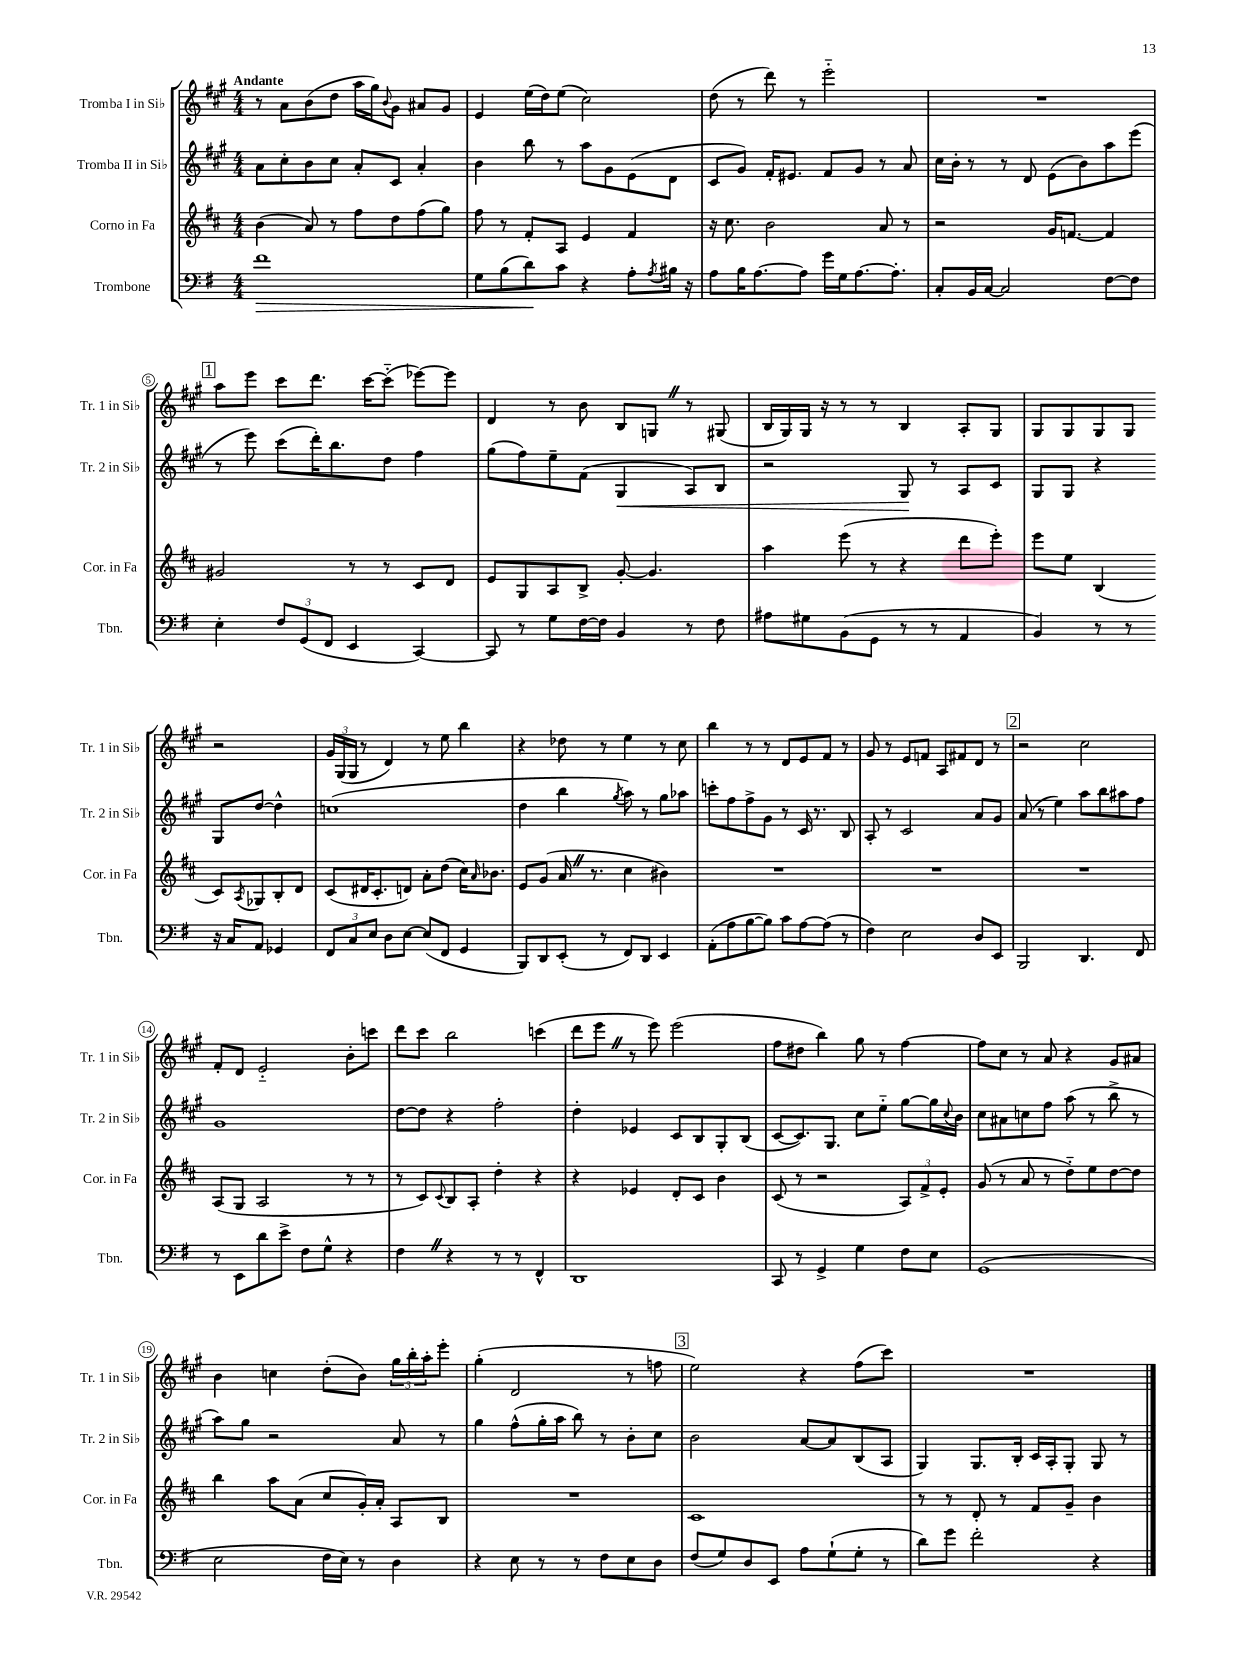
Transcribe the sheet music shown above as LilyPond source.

<<
\new StaffGroup <<
\new Staff = "s0" \with { instrumentName = "Tromba I in Sib" shortInstrumentName = "Tr. 1 in Sib" } {
    \clef treble \key a \major \numericTimeSignature \time 4/4 \tempo "Andante"
    r8 a'8 b'8( d''8 a''16 gis''16) \appoggiatura { b'8 } gis'8 ais'8 gis'8 |
    e'4 e''16( d''16) e''8( cis''2) |
    d''8( r8 d'''8) r8 e'''2-_ |
    R1 |
    \mark \markup { \box "1" } a''8 e'''8 cis'''8 d'''8. cis'''16~ cis'''8-_( ees'''8~) ees'''8 |
    d'4 r8 b'8 b8 g8 \once \override BreathingSign.text = \markup { \musicglyph "scripts.caesura.straight" } \breathe r8 gis8( |
    b16 gis16) gis16 r16 r8 r8 b4 a8-. gis8 |
    gis8 gis8 gis8 gis8 r2 |
    \tuplet 3/2 { gis'16 gis16( gis16 } r8 d'4) r8 e''8 b''4 |
    r4 des''8 r8 e''4 r8 cis''8 |
    b''4 r8 r8 d'8 e'8 fis'8 r8 |
    gis'8 r8 e'8 f'8 a8 fis'8 d'8 r8 |
    \mark \markup { \box "2" } r2 cis''2 |
    fis'8-. d'8 e'2-_ b'8-. c'''8 |
    d'''8 cis'''8 b''2 c'''4( |
    d'''8 e'''8 \once \override BreathingSign.text = \markup { \musicglyph "scripts.caesura.straight" } \breathe r8 e'''8) e'''2( |
    fis''8 dis''8 b''4) gis''8 r8 fis''4~ |
    fis''8 cis''8 r8 a'8 r4 gis'8 ais'8 |
    b'4 c''4 d''8-.( b'8) \tuplet 3/2 { gis''16 b''16-. a''16-. } e'''8-. |
    gis''4-.( d'2 r8 f''8 |
    \mark \markup { \box "3" } e''2) r4 fis''8( cis'''8) |
    R1 \bar "|." |
}
\new Staff = "s1" \with { instrumentName = "Tromba II in Sib" shortInstrumentName = "Tr. 2 in Sib" } {
    \clef treble \key a \major \numericTimeSignature \time 4/4
    a'8 cis''8-. b'8 cis''8 a'8-. cis'8 a'4-. |
    b'4 b''8 r8 a''8 gis'8 e'8( d'8 |
    cis'8 gis'8) fis'16-. eis'8. fis'8 gis'8 r8 a'8 |
    cis''16 b'16-. r8 r8 d'8 e'8( b'8) a''8 e'''8( |
    \mark \markup { \box "1" } r8 e'''8) cis'''8( d'''16-.) b''8. d''8 fis''4 |
    gis''8( fis''8) e''8-- fis'8( gis4\< a8) b8 |
    r2 gis8\! r8 a8 cis'8 |
    gis8 gis8 r4 gis8 d''8~ d''4-^ |
    c''1( |
    d''4 b''4 \acciaccatura { gis''8 } a''8) r8 gis''8 aes''8 |
    c'''8-. fis''8 fis''8-> gis'8 r8 cis'16 r8. b8 |
    a8-. r8 cis'2 a'8 gis'8 |
    \mark \markup { \box "2" } a'8( r8 e''4) a''8 b''8 ais''8 fis''8 |
    gis'1 |
    d''8~ d''8 r4 fis''2-. |
    d''4-. ees'4 cis'8 b8 gis8-. b8( |
    cis'8~ cis'8.) gis8. cis''8 e''8-_ gis''8~ gis''16 \appoggiatura { cis''8 } b'16 |
    cis''8 ais'8 c''8 fis''8 a''8( r8 b''8-> r8 |
    a''8) gis''8 r2 a'8 r8 |
    gis''4 fis''8-^( gis''16-. a''16 b''8) r8 b'8-. cis''8 |
    \mark \markup { \box "3" } b'2 a'8~ a'8 b8( a8 |
    gis4) gis8. b16-. cis'16 a16-. gis8-. gis8 r8 \bar "|." |
}
\new Staff = "s2" \with { instrumentName = "Corno in Fa" shortInstrumentName = "Cor. in Fa" } {
    \clef treble \key d \major \numericTimeSignature \time 4/4
    b'4( a'8) r8 fis''8 d''8 fis''8( g''8) |
    fis''8 r8 fis'8-. a8 e'4 fis'4 |
    r16 cis''8. b'2 a'8 r8 |
    r2 g'16 f'8.~ f'4 |
    \mark \markup { \box "1" } gis'2 r8 r8 cis'8 d'8 |
    e'8 g8 a8 b8-> g'8~-. g'4. |
    a''4 e'''8( r8 r4 d'''8 e'''8-.) |
    e'''8 e''8 b4( cis'8) \acciaccatura { a8 } ges8 b8-. d'8 |
    cis'8( dis'16 cis'8.-. d'8) a'8-. d''8( cis''16) \grace { a'16 } bes'8. |
    e'8 g'8( a'16 \once \override BreathingSign.text = \markup { \musicglyph "scripts.caesura.straight" } \breathe r8. cis''4 bis'4) |
    R1 |
    R1 |
    \mark \markup { \box "2" } R1 |
    a8( g8 a2 r8 r8 |
    r8 cis'8) \appoggiatura { cis'8 } b8 a8-. d''4-. r4 |
    r4 ees'4 d'8-. cis'8 b'4 |
    cis'8( r8 r2 \tuplet 3/2 { a8) fis'8-> e'8-. } |
    g'8( r8 a'8 r8 d''8-_) e''8 d''8~ d''8 |
    b''4 a''8 a'8( cis''8 g'16-.) a'16-. a8 b8 |
    R1 |
    \mark \markup { \box "3" } cis'1 |
    r8 r8 d'8-. r8 fis'8 g'8-- b'4 \bar "|." |
}
\new Staff = "s3" \with { instrumentName = "Trombone" shortInstrumentName = "Tbn." } {
    \clef bass \key g \major \numericTimeSignature \time 4/4
    fis'1\> |
    g8 b8( d'8\!) c'8 r4 a8-. \acciaccatura { a8 } bis16 r16 |
    a8 b16 a8.~ a8 g'16 g16 a8.~ a8.-. |
    c8-. b,16 c16~ c2 fis8~ fis8 |
    \mark \markup { \box "1" } e4-. \tuplet 3/2 { fis8 g,8( fis,8 } e,4 c,4~) |
    c,8 r8 g8 fis16~ fis16 b,4 r8 fis8 |
    ais8 gis8 b,8( g,8 r8 r8 a,4 |
    b,4) r8 r8 r16 c16 a,8 ges,4 |
    \tuplet 3/2 { fis,8 c8 e8 } d8 e8~ e8( fis,8 g,4 |
    b,,8) d,8 e,8-.( r8 fis,8) d,8 e,4 |
    a,8-.( a8 b8~ b8) c'8 a8~ a8( r8 |
    fis4) e2 d8 e,8 |
    \mark \markup { \box "2" } b,,2 d,4. fis,8 |
    r8 e,8 d'8 e'8-> fis8 g8-^ r4 |
    fis4 \once \override BreathingSign.text = \markup { \musicglyph "scripts.caesura.straight" } \breathe r4 r8 r8 fis,4-^ |
    d,1 |
    c,8 r8 g,4-> g4 fis8 e8 |
    g,1( |
    e2 fis16 e16) r8 d4 |
    r4 e8 r8 r8 fis8 e8 d8 |
    \mark \markup { \box "3" } fis8( g8) d8 e,8 a8 g8-!( g8-. r8 |
    d'8) g'8 fis'2-. r4 \bar "|." |
}
>>
>>
\layout { \context { \Score \override BarNumber.stencil = #(make-stencil-circler 0.1 0.3 ly:text-interface::print) } }
